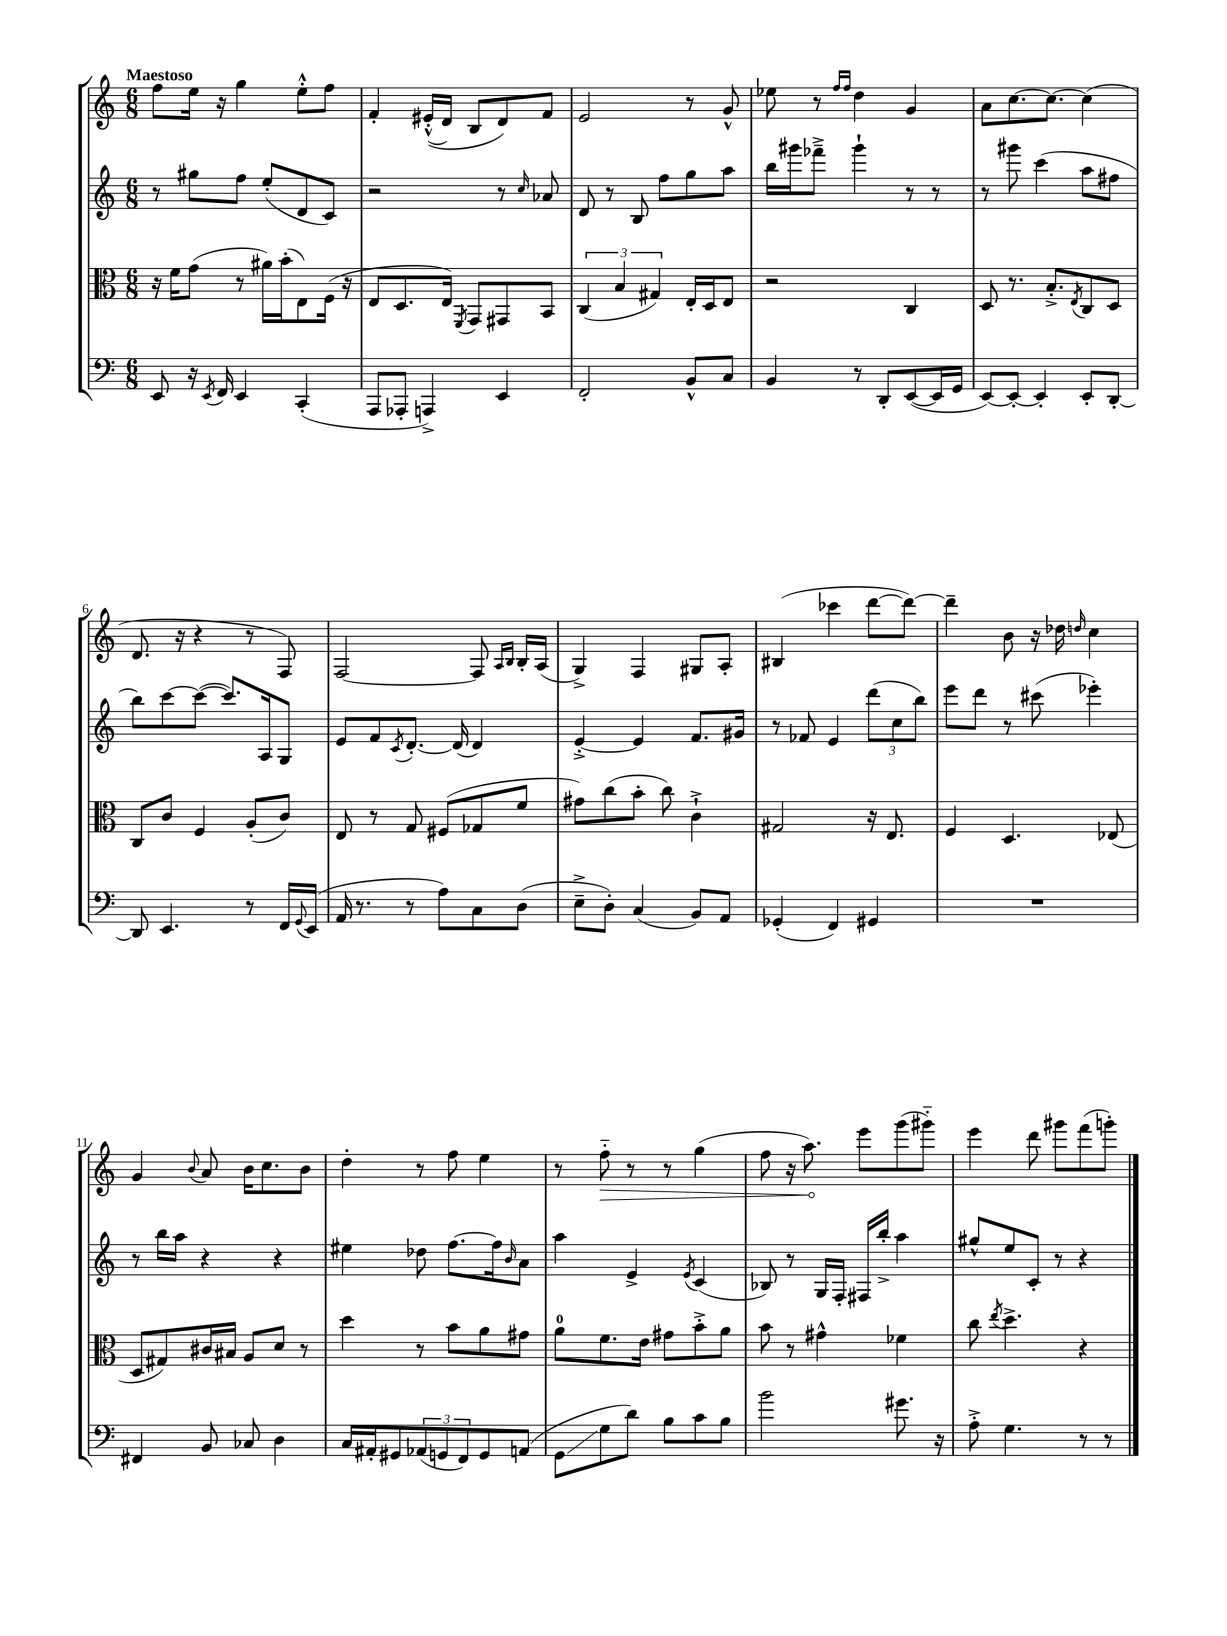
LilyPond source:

<<
\new StaffGroup <<
\new Staff = "s0" {
    \clef treble \key c \major \numericTimeSignature \time 6/8 \tempo "Maestoso"
    f''8 e''16 r16 g''4 e''8-.-^ f''8 |
    f'4-. eis'16-.-^(\( d'16) b8 d'8\) f'8 |
    e'2 r8 g'8-^ |
    ees''8 r8 \grace { f''16 f''16 } d''4 g'4 |
    a'8 c''8.~ c''8.~ c''4( |
    d'8. r16 r4 r8 f8) |
    f2~ f8 \grace { a16 b16 } b16-. a16( |
    g4->) f4 gis8 a8-. |
    bis4( ces'''4 d'''8~ d'''8~) |
    d'''4-- b'8 r16 des''16 \grace { d''16 } c''4 |
    g'4 \appoggiatura { b'8 } a'8 b'16 c''8. b'8 |
    d''4-. r8 f''8 e''4 |
    r8 \once \override Hairpin.circled-tip = ##t f''8-_\> r8 r8 g''4( |
    f''8 r16 a''8.\!) e'''8 g'''8( gis'''8-_) |
    e'''4 d'''8 gis'''8 f'''8( g'''8-.) \bar "|." |
}
\new Staff = "s1" {
    \clef treble \key c \major \numericTimeSignature \time 6/8
    r8 gis''8 f''8 e''8-.( d'8 c'8) |
    r2 r8 \grace { c''16 } aes'8 |
    d'8 r8 b8 f''8 g''8 a''8 |
    b''16 gis'''16 fes'''8---> gis'''4-! r8 r8 |
    r8 gis'''8 c'''4( a''8 fis''8 |
    b''8) c'''8~ c'''8~( c'''8.) a16 g8 |
    e'8 f'8 \acciaccatura { c'8 } d'8.~-. d'16( d'4) |
    e'4~-.-> e'4 f'8. gis'16 |
    r8 fes'8 e'4 \tuplet 3/2 { d'''8( c''8 b''8) } |
    e'''8 d'''8 r8 cis'''8( ees'''4-.) |
    r8 b''16 a''16 r4 r4 |
    eis''4 des''8 f''8.~ f''16 \grace { b'16 } a'8 |
    a''4 e'4-> \acciaccatura { e'8 } c'4( |
    bes8) r8 g16 f16-. fis16 b''16-.-> a''4 |
    gis''8-^ e''8 c'8-. r8 r4 \bar "|." |
}
\new Staff = "s2" {
    \clef alto \key c \major \numericTimeSignature \time 6/8
    r16 f'16 g'8( r8 ais'16) b'16-.( e8) f16( r16 |
    e8 d8. e16) \acciaccatura { f,8 } g,8 gis,8 b,8 |
    \tuplet 3/2 { c4( b4 gis4) } e16-. d16 e8 |
    r2 c4 |
    d8 r8. b8.-.-> \acciaccatura { e8 } c8 d8 |
    c8 c'8 f4 a8-.( c'8) |
    e8 r8 g8 fis8( ges8 f'8 |
    gis'8) c''8( b'8-. c''8) c'4-!-> |
    gis2 r16 e8. |
    f4 d4. ees8( |
    d8 gis8) cis'16 bis16 a8 d'8 r8 |
    d''4 r8 b'8 a'8 gis'8 |
    a'8-0 f'8. e'16 gis'8 b'8-.-> a'8 |
    b'8 r8 gis'4-^ fes'4 |
    c''8 \acciaccatura { e''8 } d''4.-> r4 \bar "|." |
}
\new Staff = "s3" {
    \clef bass \key c \major \numericTimeSignature \time 6/8
    e,8 r16 \acciaccatura { e,8 } f,16 e,4 c,4-.( |
    a,,8 aes,,8-. a,,4->) e,4 |
    f,2-. b,8-^ c8 |
    b,4 r8 d,8-. e,8~( e,16 g,16 |
    e,8~) e,8~-. e,4-. e,8-. d,8~-. |
    d,8 e,4. r8 f,16 \appoggiatura { g,8 } e,16( |
    a,16 r8. r8 a8) c8 d8( |
    e8---> d8-.) c4( b,8) a,8 |
    ges,4-.( f,4) gis,4 |
    R2. |
    fis,4 b,8 ces8 d4 |
    c16 ais,16-. gis,8 \tuplet 3/2 { aes,8( g,8 f,8) } g,8 a,8( |
    g,8\glissando g8 d'8) b8 c'8 b8 |
    b'2 gis'8. r16 |
    a8-.-> g4. r8 r8 \bar "|." |
}
>>
>>
